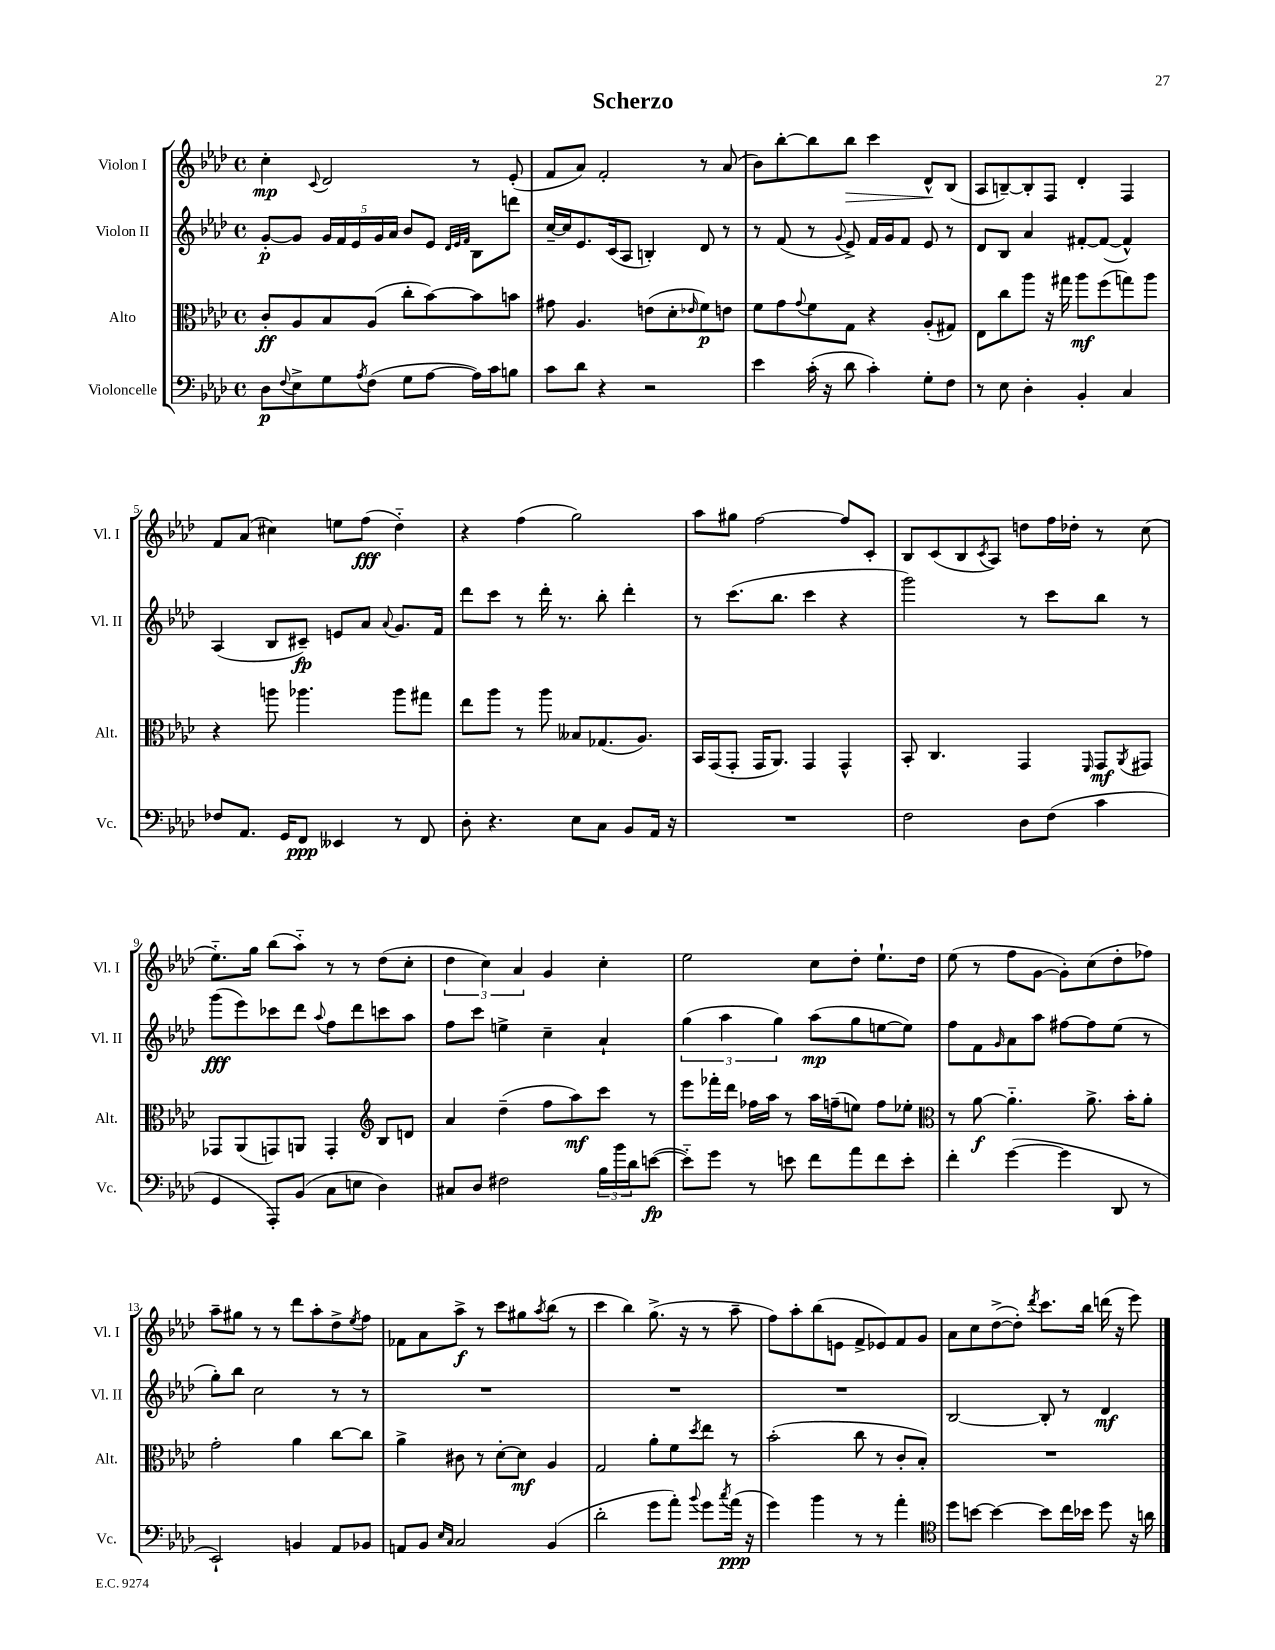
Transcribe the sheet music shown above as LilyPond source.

\header { title = "Scherzo" }
<<
\new StaffGroup <<
\new Staff = "s0" \with { instrumentName = "Violon I" shortInstrumentName = "Vl. I" } {
    \clef treble \key aes \major \defaultTimeSignature \time 4/4
    c''4-.\mp \appoggiatura { c'8 } des'2 r8 ees'8-.( |
    f'8 aes'8) f'2-. r8 aes'8( |
    bes'8) bes''8~-. bes''8 bes''8\> c'''4 des'8-^\! bes8( |
    aes8 b8~--) b8-. f8 des'4-. f4 |
    f'8 aes'8( cis''4) e''8 f''8\fff( des''4-_) |
    r4 f''4( g''2) |
    aes''8 gis''8 f''2~ f''8 c'8-. |
    bes8 c'8( bes8 \acciaccatura { c'8 } aes8) d''8 f''16 des''16-. r8 c''8( |
    ees''8.-_) g''16 bes''8( aes''8-_) r8 r8 des''8( c''8-. |
    \tuplet 3/2 { des''4 c''4) aes'4 } g'4 c''4-. |
    ees''2 c''8 des''8-. ees''8.-! des''16 |
    ees''8( r8 f''8 g'8~ g'8-.) c''8( des''8-. fes''8) |
    aes''8-- gis''8 r8 r8 des'''8 aes''8-. des''8-> \acciaccatura { ees''8 } f''8 |
    fes'8 aes'8 aes''8->\f r8 c'''8 gis''8 \acciaccatura { aes''8 } bes''8( r8 |
    c'''4 bes''4) g''8.->( r16 r8 aes''8-- |
    f''8) aes''8-. bes''8( e'8 f'8-> ees'8) f'8 g'8 |
    aes'8 c''8 des''8~->( des''8-.) \acciaccatura { des'''8 } c'''8. bes''16 d'''16( r16 ees'''8) \bar "|." |
}
\new Staff = "s1" \with { instrumentName = "Violon II" shortInstrumentName = "Vl. II" } {
    \clef treble \key aes \major \defaultTimeSignature \time 4/4
    g'8~-.\p g'8 \tuplet 5/4 { g'16 f'16 ees'16 g'16 aes'16 } bes'8 ees'8 \grace { des'32 ees'32 f'32 } bes8 d'''8 |
    c''16~-- c''16 ees'8. c'16( aes8 b4-.) des'8 r8 |
    r8 f'8( r8 \appoggiatura { g'8 } ees'8->) f'16 g'16 f'8 ees'8 r8 |
    des'8 bes8 aes'4 fis'8~-. fis'8~( fis'4-^) |
    aes4( bes8 cis'8--\fp) e'8 aes'8 \appoggiatura { aes'8 } g'8. f'16 |
    des'''8 c'''8 r8 des'''16-. r8. bes''8-. des'''4-. |
    r8 c'''8.( bes''8. c'''4 r4 |
    g'''2) r8 c'''8 bes''8 r8 |
    g'''8\fff( ees'''8) ces'''8 des'''8 \appoggiatura { aes''8 } f''8 des'''8 c'''8 aes''8 |
    f''8 c'''8 e''4-> c''4-- aes'4-! |
    \tuplet 3/2 { g''4( aes''4 g''4) } aes''8\mp( g''8 e''8~ e''8) |
    f''8 f'8 \grace { g'16 } aes'8 aes''8 fis''8~ fis''8 ees''8( r8 |
    g''8-.) bes''8 c''2 r8 r8 |
    R1 |
    R1 |
    R1 |
    bes2~ bes8-. r8 des'4\mf \bar "|." |
}
\new Staff = "s2" \with { instrumentName = "Alto" shortInstrumentName = "Alt." } {
    \clef alto \key aes \major \defaultTimeSignature \time 4/4
    c'8-.\ff aes8 bes8 aes8( c''8-. bes'8~) bes'8 b'8 |
    gis'8 aes4. e'8( des'8-. \grace { ees'16 } f'8\p) e'8 |
    f'8 g'8 \appoggiatura { g'8 } f'8 g8 r4 aes8-.( gis8) |
    ees8 c''8 aes''8 r16 gis''16 aes''8\mf f''8( g''8) aes''8 |
    r4 a''8 aes''4. aes''8 gis''8 |
    ees''8 aes''8 r8 aes''8 beses8 ges8.( aes8.) |
    bes,16 g,16( g,8-. g,16 aes,8.) g,4 g,4-^ |
    bes,8-. c4. g,4 \grace { f,16 } g,8\mf \acciaccatura { aes,8 } gis,8 |
    ges,8 aes,8( g,8) a,8 g,4-. \clef treble bes8 d'8 |
    aes'4 des''4--( f''8 aes''8\mf) c'''8 r8 |
    ees'''8 fes'''16-. des'''16 fes''16 aes''16 r8 aes''16 f''16--( e''8) f''8 ees''8-. |
    \clef alto r8 aes'8~\f aes'4.-_ aes'8.-> bes'16-. aes'8-. |
    g'2-. aes'4 c''8~ c''8 |
    aes'4-> cis'8 r8 des'8~-. des'8\mf aes4 |
    g2 aes'8-. f'8 \acciaccatura { des''8 } ees''8 r8 |
    bes'2-.( c''8 r8 c'8-. bes8-.) |
    R1 \bar "|." |
}
\new Staff = "s3" \with { instrumentName = "Violoncelle" shortInstrumentName = "Vc." } {
    \clef bass \key aes \major \defaultTimeSignature \time 4/4
    des8\p \appoggiatura { f8 } ees8-> g8 \acciaccatura { aes8 } f8( g8 aes8~ aes16) c'16 b8 |
    c'8 des'8 r4 r2 |
    ees'4 c'16-.( r16 des'8 c'4-.) g8-. f8 |
    r8 ees8 des4-. bes,4-. c4 |
    fes8 aes,8. g,16 f,8\ppp eeses,4 r8 f,8 |
    des8-. r4. ees8 c8 bes,8 aes,16 r16 |
    R1 |
    f2 des8 f8( c'4 |
    g,4 aes,,8-.) bes,8( c8 e8 des4) |
    cis8 des8 fis2 \tuplet 3/2 { bes16 bes'16 des'16 } e'8~\fp( |
    e'8-_) g'8 r8 e'8 f'8 aes'8 f'8 e'8-. |
    f'4-. g'4~( g'4 des,8 r8 |
    ees,2-!) b,4 aes,8 bes,8 |
    a,8 bes,8 \grace { ees16 c16 } c2 bes,4( |
    des'2-. g'8 aes'8-.) \appoggiatura { bes'8 } g'8 \acciaccatura { c''8 } aes'16\ppp( r16 |
    g'4) bes'4 r8 r8 aes'4-. |
    \clef tenor des''8 b'8~ b'4~ b'8 c''16 bes'16 des''8 r16 a'16 \bar "|." |
}
>>
>>
